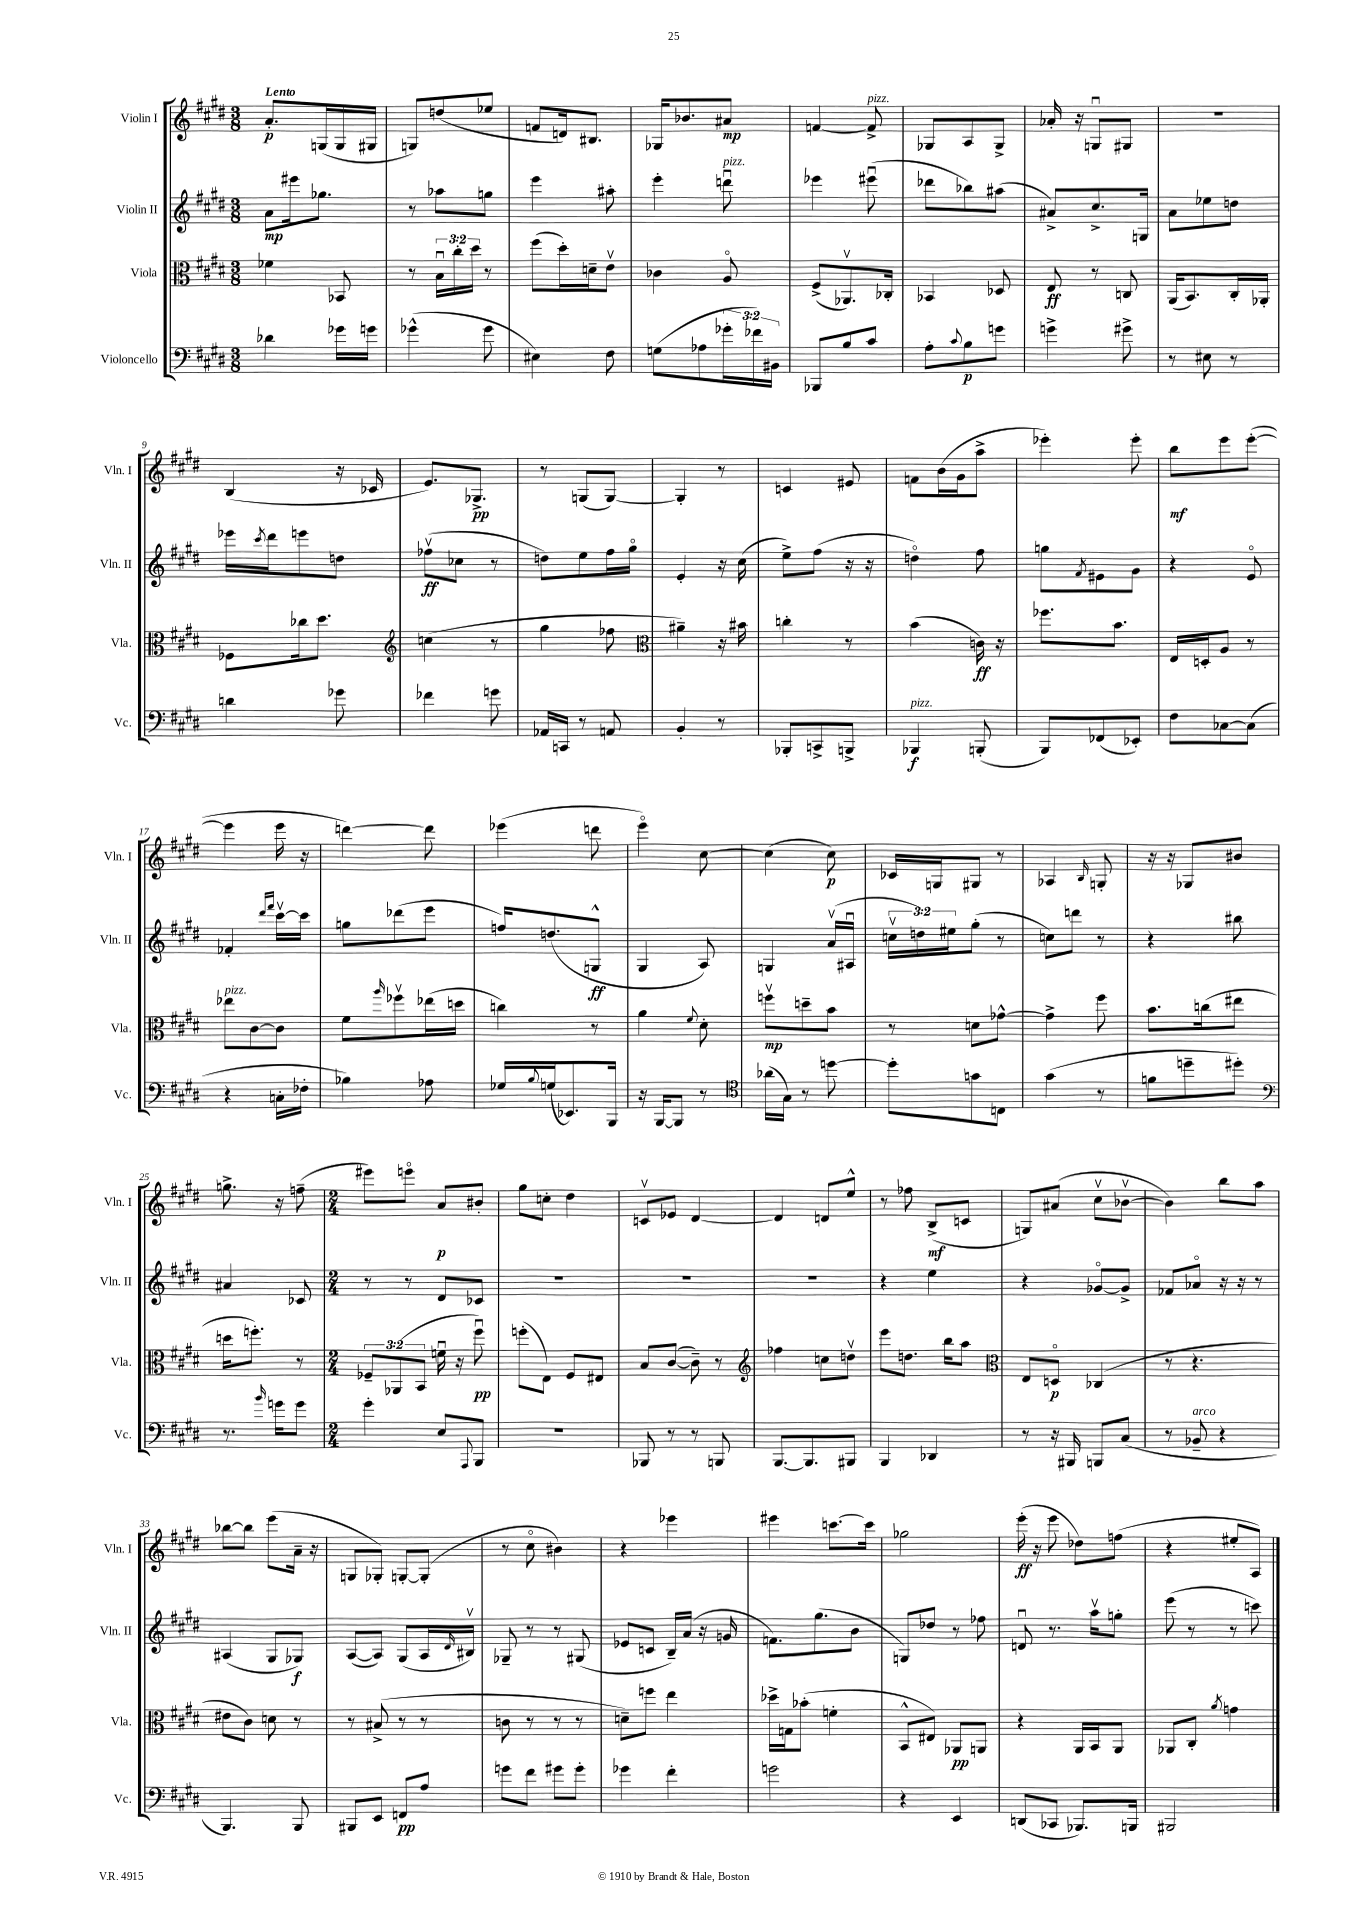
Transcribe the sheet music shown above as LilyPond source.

<<
\new StaffGroup <<
\new Staff = "s0" \with { instrumentName = "Violin I" shortInstrumentName = "Vln. I" } {
    \clef treble \key e \major \numericTimeSignature \time 3/8 \tempo "Lento"
    a'8.-.\p g16( g16 gis16 |
    g8) d''8( ees''8 |
    f'8 d'16) bis8. |
    ges16 bes'8. ais'8\mp |
    f'4~ f'8->^\markup { \italic "pizz." } |
    ges8 a8 ges8-> |
    aes'16-. r16 g8\downbow gis8 |
    r4. |
    b4( r16 ces'16 |
    e'8.) ges8.->\pp |
    r8 g8( g8~) |
    g4-. r8 |
    c'4 eis'8 |
    f'8 b'16( gis'16 a''8-> |
    ees'''4-.) ees'''8-. |
    b''8\mf e'''8 e'''8~-.( |
    e'''4 e'''16 r16 |
    d'''4~) d'''8 |
    ees'''4( d'''8 |
    e'''4\flageolet) cis''8~ |
    cis''4( cis''8\p) |
    ces'16 g16 gis8 r8 |
    aes4 \grace { b16 } g8-. |
    r16 r16 ges8 bis'8 |
    g''8.-> r16 f''8--( |
    \numericTimeSignature \time 2/4 eis'''8) e'''8\flageolet a'8\p bis'8-. |
    gis''8 c''8-. dis''4 |
    c'8\upbow ees'8 dis'4~ |
    dis'4 d'8 e''8-^ |
    r8 fes''8 b8->\mf( c'8 |
    g8) ais'8( cis''8\upbow bes'8~\upbow |
    bes'4) b''8 a''8 |
    bes''8~ bes''8 e'''8( a'16-- r16 |
    g8 ges8-.) g8~-. g8-.( |
    r8 cis''8\flageolet bis'4) |
    r4 ees'''4 |
    eis'''4 c'''8.~ c'''16 |
    ges''2 |
    e'''16-.\ff( r16 e'''8 des''8) f''8( |
    r4 eis''8-. a8) \bar "|." |
}
\new Staff = "s1" \with { instrumentName = "Violin II" shortInstrumentName = "Vln. II" } {
    \clef treble \key e \major \numericTimeSignature \time 3/8 \override Staff.TupletNumber.text = #tuplet-number::calc-fraction-text
    a'8\mp eis'''16 ges''8. |
    r8 aes''8 g''8 |
    e'''4 ais''8-. |
    e'''4-. d'''8\downbow^\markup { \italic "pizz." } |
    ees'''4 eis'''8\downbow( |
    des'''8 bes''8) ais''8( |
    ais'8->) cis''8.-> g16 |
    a'8 ees''8 d''8 |
    ees'''16 \acciaccatura { cis'''8 } dis'''16 e'''8 d''8 |
    fes''8\upbow\ff( ces''8 r8 |
    d''8) e''8 fis''16 gis''16\flageolet |
    e'4-. r16 cis''16( |
    e''8->) fis''8( r16 r16 |
    d''4\flageolet) fis''8 |
    g''8 \acciaccatura { fis'8 } eis'8 gis'8 |
    r4 e'8\flageolet |
    fes'4-. \grace { dis'''16 fis'''16 } cis'''16~\upbow cis'''16 |
    g''8 des'''8( e'''8 |
    f''16) d''8.( g8-^\ff |
    gis4 a8) |
    g4 a'16\upbow( ais16\downbow |
    \tuplet 3/2 { c''16\upbow d''16) eis''16 } gis''8-.( r8 |
    c''8) d'''8 r8 |
    r4 bis''8 |
    ais'4 ces'8 |
    \numericTimeSignature \time 2/4 r8 r8 dis'8 ces'8 |
    R2 |
    R2 |
    R2 |
    r4 e''4 |
    r4 ges'8~\flageolet ges'8-> |
    fes'8 aes'8\flageolet r16 r16 r8 |
    ais4( gis8 ges8\f) |
    a8~( a8) gis8( a16 \grace { dis'16 } bis16\upbow) |
    ges8-- r8 r8 gis8( |
    ees'8 c'8 b16--) a'16( r16 g'16 |
    f'8.) gis''8.( b'8 |
    g8) des''8 r8 fes''8 |
    d'8\downbow r8. a''16\upbow g''8-. |
    e'''8( r8 r8 c'''8) \bar "|." |
}
\new Staff = "s2" \with { instrumentName = "Viola" shortInstrumentName = "Vla." } {
    \clef alto \key e \major \numericTimeSignature \time 3/8 \override Staff.TupletNumber.text = #tuplet-number::calc-fraction-text
    fes'4 bes,8 |
    r8 \tuplet 3/2 { b16\downbow cis''16-. dis''16 } r8 |
    fis''8( dis''16-.) d'16-- e'8\upbow |
    ces'4 a8\flageolet |
    fis8->( aes,8.\upbow) ces16-. |
    bes,4 des8 |
    e8\ff r8 c8 |
    a,16( b,8.) cis16-. aes,16-. |
    fes8 ces''16 dis''8. |
    \clef treble c''4( r8 |
    gis''4 fes''8 |
    \clef alto ais'4--) r16 bis'16 |
    c''4-. r8 |
    b'4( c'16\ff) r16 |
    fes''8. b'8. |
    e16 d16-. a8 r8 |
    ees''8^\markup { \italic "pizz." } cis'8~ cis'8 |
    fis'8 \grace { a''16 } fes''8\upbow ees''16( d''16 |
    c''4) r8 |
    a'4 \appoggiatura { fis'8 } dis'8-. |
    f''8\upbow\mp d''8-- b'8 |
    r8 d'8 ges'8~-^ |
    ges'4-> fis''8 |
    b'8. c''16( eis''8 |
    d''16 f''8.-.) r8 |
    \numericTimeSignature \time 2/4 \tuplet 3/2 { fes8-- aes,8( b,8 } f'16\downbow r16 fis''8\downbow\pp) |
    f''8-.( e8) fis8 eis8 |
    b8 cis'8~( cis'8--) r8 |
    \clef treble fes''4 c''8 d''8\upbow |
    e'''8 d''8. b''16 a''8 |
    \clef alto e8 d8\flageolet\p ces4( |
    r8 r4. |
    eis'8 cis'8) d'8 r8 |
    r8 bis8->( r8 r8 |
    c'8 r8 r8 r8 |
    d'8--) f''8 e''4 |
    des''16-> g16 bes'8-.( f'4-. |
    b,8-^ eis8) aes,8\pp a,8 |
    r4 a,16 b,16 a,8 |
    aes,8 cis8-. \acciaccatura { a'8 } g'4 \bar "|." |
}
\new Staff = "s3" \with { instrumentName = "Violoncello" shortInstrumentName = "Vc." } {
    \clef bass \key e \major \numericTimeSignature \time 3/8 \override Staff.TupletNumber.text = #tuplet-number::calc-fraction-text
    des'4 ges'16 g'16 |
    ges'4-^( ges'8 |
    eis4) fis8 |
    g8( aes8 \tuplet 3/2 { ges'16-. fes'16) bis,16 } |
    bes,,8 b8 cis'8 |
    a8-. \appoggiatura { cis'8 } b8\p g'8 |
    g'4-> gis'8-> |
    r8 eis8 r8 |
    d'4 ges'8 |
    fes'4 g'8 |
    aes,16 c,16 r8 a,8 |
    b,4-. r8 |
    bes,,8-. c,8-> b,,8-> |
    bes,,4\f^\markup { \italic "pizz." } b,,8-.( |
    b,,8) fes,8( ees,8-.) |
    fis8 ces8~ ces8( |
    r4 c16-. fes16-. |
    bes4) aes8 |
    ges16 \appoggiatura { b8 } g16( ees,8.) b,,16 |
    r16 b,,16~ b,,8 r8 |
    \clef tenor aes'16( gis16) r8 d''8~ |
    d''8-. g'8 c8 |
    gis'4( r8 |
    f'8 d''8-- dis''8-.) |
    \clef bass r8. \grace { b'16 } g'16 g'8 |
    \numericTimeSignature \time 2/4 gis'4-. e8 \appoggiatura { a,,8 } b,,8 |
    R2 |
    bes,,8 r8 r8 b,,8 |
    b,,8.~ b,,8. bis,,8 |
    b,,4 des,4 |
    r8 r16 bis,,16 b,,8 cis8( |
    r8 bes,8--^\markup { \italic "arco" } r4 |
    b,,4.) b,,8 |
    bis,,8 e,8 f,8\pp a8 |
    g'8 fis'8 gis'8 gis'8-. |
    ges'4 fis'4-. |
    g'2 |
    r4 e,4 |
    d,8( ces,8 bes,,8.) b,,16 |
    bis,,2 \bar "|." |
}
>>
>>
